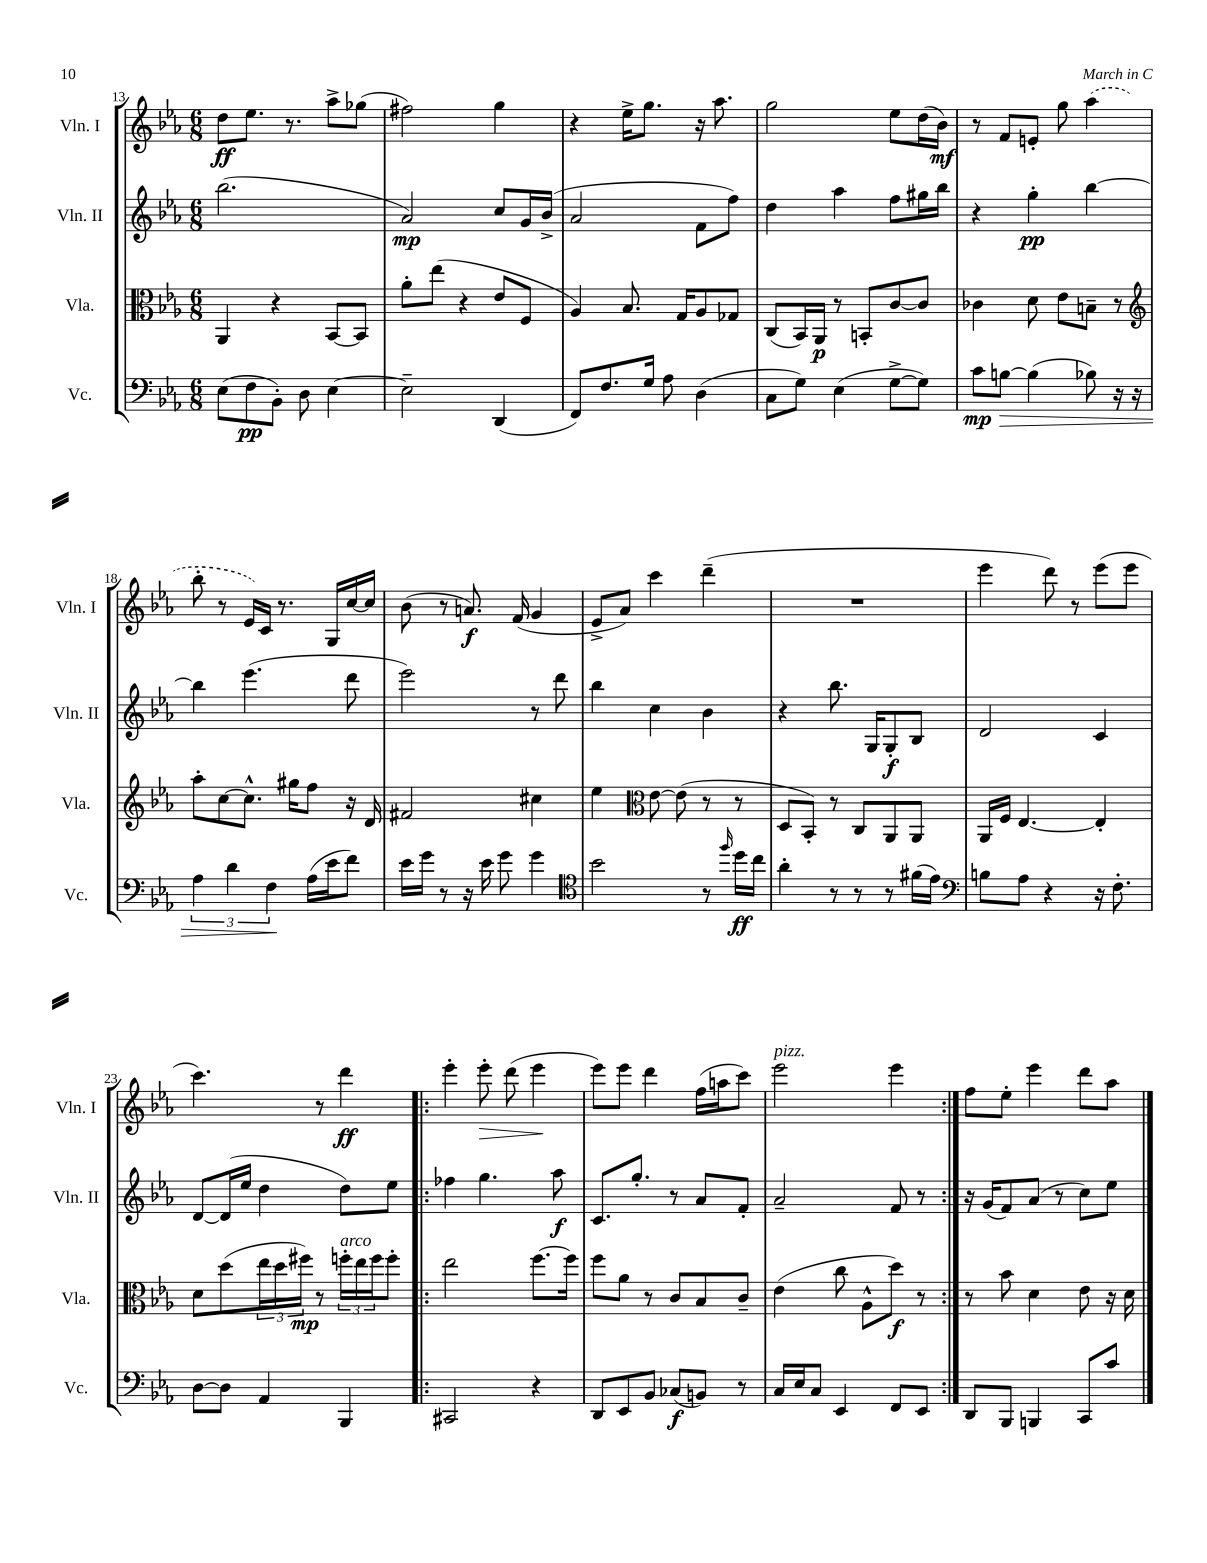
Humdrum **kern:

**kern	**dynam	**kern	**dynam	**kern	**dynam	**kern	**dynam
*part4	*part4	*part3	*part3	*part2	*part2	*part1	*part1
*staff4	*staff4	*staff3	*staff3	*staff2	*staff2	*staff1	*staff1
*I"Vc.	*	*I"Vla.	*	*I"Vln. II	*	*I"Vln. I	*
*I'Vc.	*	*I'Vla.	*	*I'Vln. II	*	*I'Vln. I	*
*clefF4	*	*clefC3	*	*clefG2	*	*clefG2	*
*k[b-e-a-]	*	*k[b-e-a-]	*	*k[b-e-a-]	*	*k[b-e-a-]	*
*M6/8	*	*M6/8	*	*M6/8	*	*M6/8	*
=13	=13	=13	=13	=13	=13	=13	=13
(8E-\L	.	4AA-/	.	(2.bb-\	.	8dd\L	ff
8F\	pp	.	.	.	.	8.ee-\J	.
8BB-'\J)	.	4r	.	.	.	.	.
.	.	.	.	.	.	8.r	.
8D\	.	.	.	.	.	.	.
[4E-\	.	[8BB-/L	.	.	.	8aa-^\L	.
.	.	8BB-/J]	.	.	.	(8gg-X\J	.
=14	=14	=14	=14	=14	=14	=14	=14
2E-~\]	.	8a-'\L	.	2a-/)	mp	2ff#X\)	.
.	.	(8ee-\J	.	.	.	.	.
.	.	4r	.	.	.	.	.
(4DD/	.	8e-/L	.	8cc/L	.	4gg\	.
.	.	8F/J	.	16g/L	.	.	.
.	.	.	.	(16b-^/JJ	.	.	.
=15	=15	=15	=15	=15	=15	=15	=15
8FF/L)	.	4A-/)	.	2a-/	.	4r	.
8.F/	.	.	.	.	.	.	.
.	.	8.B-/	.	.	.	16ee-^\KL	.
16G/Jk	.	.	.	.	.	8.gg\J	.
8A-\	.	.	.	.	.	.	.
.	.	16G/KL	.	.	.	.	.
(4D\	.	8A-/	.	8f\L	.	16r	.
.	.	.	.	.	.	8.aa-\	.
.	.	8G-X/J	.	8ff\J)	.	.	.
=16	=16	=16	=16	=16	=16	=16	=16
8C\L	.	(8C/L	.	4dd\	.	2gg\	.
8G\J)	.	16BB-/L)	.	.	.	.	.
.	.	16AA-/JJ	p	.	.	.	.
(4E-\	.	8r	.	4aa-\	.	.	.
.	.	8BBn'/L	.	.	.	.	.
[8G^\L	.	[8c/	.	8ff\L	.	8ee-\L	.
8G\J])	.	8c/J]	.	16gg#X\L	.	(16dd\L	.
.	.	.	.	16bb-\JJ	.	16b-\JJ)	mf
=17	=17	=17	=17	=17	=17	=17	=17
8c\L	mp	4c-X\	.	4r	.	8r	.
!	!LO:HP:b	!	!	!	!	!	!
[8Bn\J	>	.	.	.	.	8f/L	.
(4B\]	.	8d\	.	4gg'\	pp	8en'/J	.
.	.	8e-\L	.	.	.	8gg\	.
8B-X\)	.	8Bn~\J	.	[4bb-\	.	(4aa-\	.
16r	.	8r	.	.	.	.	.
16r	.	.	.	.	.	.	.
!!LO:LB:g=z
=18	=18	=18	=18	=18	=18	=18	=18
*	*	*clefG2	*	*	*	*	*
6A-\	.	8aa-'\L	.	4bb-\]	.	8bb-'\	.
.	.	[8cc\	.	.	.	8r	.
6d\	.	.	.	.	.	.	.
.	.	8.cc^^\J]	.	(4.eee-\	.	16e-/LL)	.
.	.	.	.	.	.	16c/JJ	.
6F\	.	.	.	.	.	.	.
.	.	.	.	.	.	8.r	.
.	.	16gg#X\KL	.	.	.	.	.
(16A-\LL	]	8ff\J	.	.	.	.	.
16e-\J	.	.	.	.	.	16G/LL	.
8f\J)	.	16r	.	8ddd\	.	[16cc/	.
.	.	16d/	.	.	.	16cc/JJ]	.
=19	=19	=19	=19	=19	=19	=19	=19
16e-\LL	.	2f#X/	.	2eee-\)	.	(8b-\	.
16g\JJ	.	.	.	.	.	.	.
8r	.	.	.	.	.	8r	.
16r	.	.	.	.	.	8.an/)	f
16e-\	.	.	.	.	.	.	.
8g\	.	.	.	.	.	.	.
.	.	.	.	.	.	(16f/	.
4g\	.	4cc#X\	.	8r	.	4g/	.
.	.	.	.	8ddd\	.	.	.
=20	=20	=20	=20	=20	=20	=20	=20
*clefC4	*	*	*	*	*	*	*
2b-\	.	4ee-\	.	4bb-\	.	8e-^/L	.
.	.	.	.	.	.	8a-/J)	.
*	*	*clefC3	*	*	*	*	*
.	.	[8e-\	.	4cc\	.	4ccc\	.
.	.	(8e-\]	.	.	.	.	.
8r	.	8r	.	4b-\	.	(4ddd~\	.
16qqff/	.	.	.	.	.	.	.
16dd\LL	ff	8r	.	.	.	.	.
16cc\JJ	.	.	.	.	.	.	.
=21	=21	=21	=21	=21	=21	=21	=21
4a-'\	.	8D/L	.	4r	.	2.r	.
.	.	8BB-'/J)	.	.	.	.	.
8r	.	8r	.	8.bb-\	.	.	.
8r	.	8C/L	.	.	.	.	.
.	.	.	.	16G/KL	.	.	.
8r	.	8AA-/	.	8G'/	f	.	.
(16f#X\LL	.	8AA-/J	.	8B-/J	.	.	.
16e-\JJ)	.	.	.	.	.	.	.
=22	=22	=22	=22	=22	=22	=22	=22
*clefF4	*	*	*	*	*	*	*
8Bn\L	.	16AA-/LL	.	2d/	.	4eee-\	.
.	.	16F/JJ	.	.	.	.	.
8A-\J	.	[4.E-/	.	.	.	.	.
4r	.	.	.	.	.	8ddd\)	.
.	.	.	.	.	.	8r	.
16r	.	4E-'/]	.	4c/	.	(8eee-\L	.
8.F'\	.	.	.	.	.	.	.
.	.	.	.	.	.	8eee-\J	.
!!LO:LB:g=z
=23	=23	=23	=23	=23	=23	=23	=23
[8D\L	.	8d\L	.	[8d/L	.	4.ccc\)	.
8D\J]	.	(8dd\	.	(16d/L]	.	.	.
.	.	.	.	16ee-/JJ	.	.	.
4AA-/	.	24ee-\L	.	4dd\	.	.	.
.	.	24dd\	.	.	.	.	.
.	.	24ff#X\JJ)	mp	.	.	.	.
.	.	8r	.	.	.	8r	.
!	!	!LO:TX:a:i:t=arco	!	!	!	!	!
4BBB-/	.	24ffn'\LL	.	8dd\L)	.	4ddd\	ff
.	.	24ee-\	.	.	.	.	.
.	.	24ff\J	.	.	.	.	.
.	.	8ff'\J	.	8ee-\J	.	.	.
=24!|:	=24!|:	=24!|:	=24!|:	=24!|:	=24!|:	=24!|:	=24!|:
2CC#X/	.	2ee-\	.	4ff-X\	.	4eee-'\	.
!	!	!	!	!	!	!	!LO:HP:b
.	.	.	.	4.gg\	.	8eee-'\	>
.	.	.	.	.	.	(8ddd\	.
4r	.	[8.ff\L	.	.	.	4eee-\	.
.	.	.	.	8aa-\	f	.	.
.	.	16ff\Jk]	.	.	.	.	.
.	.	.	.	.	.	.	]
=25	=25	=25	=25	=25	=25	=25	=25
8DD/L	.	8ff\L	.	8.c/L	.	8eee-\L)	.
8EE-/	.	8a-\J	.	.	.	8eee-\J	.
.	.	.	.	8.gg'/J	.	.	.
8BB-/J	.	8r	.	.	.	4ddd\	.
(8C-X/L	f	8c/L	.	8r	.	.	.
8BBn/J)	.	8B-/	.	8a-/L	.	(16ff\LL	.
.	.	.	.	.	.	16aan\J	.
8r	.	8c~/J	.	8f'/J	.	8ccc\J)	.
=26	=26	=26	=26	=26	=26	=26	=26
!	!	!	!	!	!	!LO:TX:a:i:t=pizz.	!
16C/LL	.	(4e-\	.	2a-~/	.	2eee-\	.
16E-/J	.	.	.	.	.	.	.
8C/J	.	.	.	.	.	.	.
4EE-/	.	8cc\	.	.	.	.	.
.	.	8A-^^\L	.	.	.	.	.
8FF/L	.	8dd\J)	f	8f/	.	4eee-\	.
8EE-/J	.	8r	.	8r	.	.	.
=27:|!	=27:|!	=27:|!	=27:|!	=27:|!	=27:|!	=27:|!	=27:|!
8DD/L	.	8r	.	16r	.	8ff\L	.
.	.	.	.	(16g/KL	.	.	.
8BBB-/J	.	8b-\	.	8f/)	.	8ee-'\J	.
4BBBn/	.	4d\	.	(8a-/J	.	4eee-\	.
.	.	.	.	8r	.	.	.
8CC/L	.	8e-\	.	8cc\L)	.	8ddd\L	.
8c/J	.	16r	.	8ee-\J	.	8aa-\J	.
.	.	16d\	.	.	.	.	.
==	==	==	==	==	==	==	==
*-	*-	*-	*-	*-	*-	*-	*-
